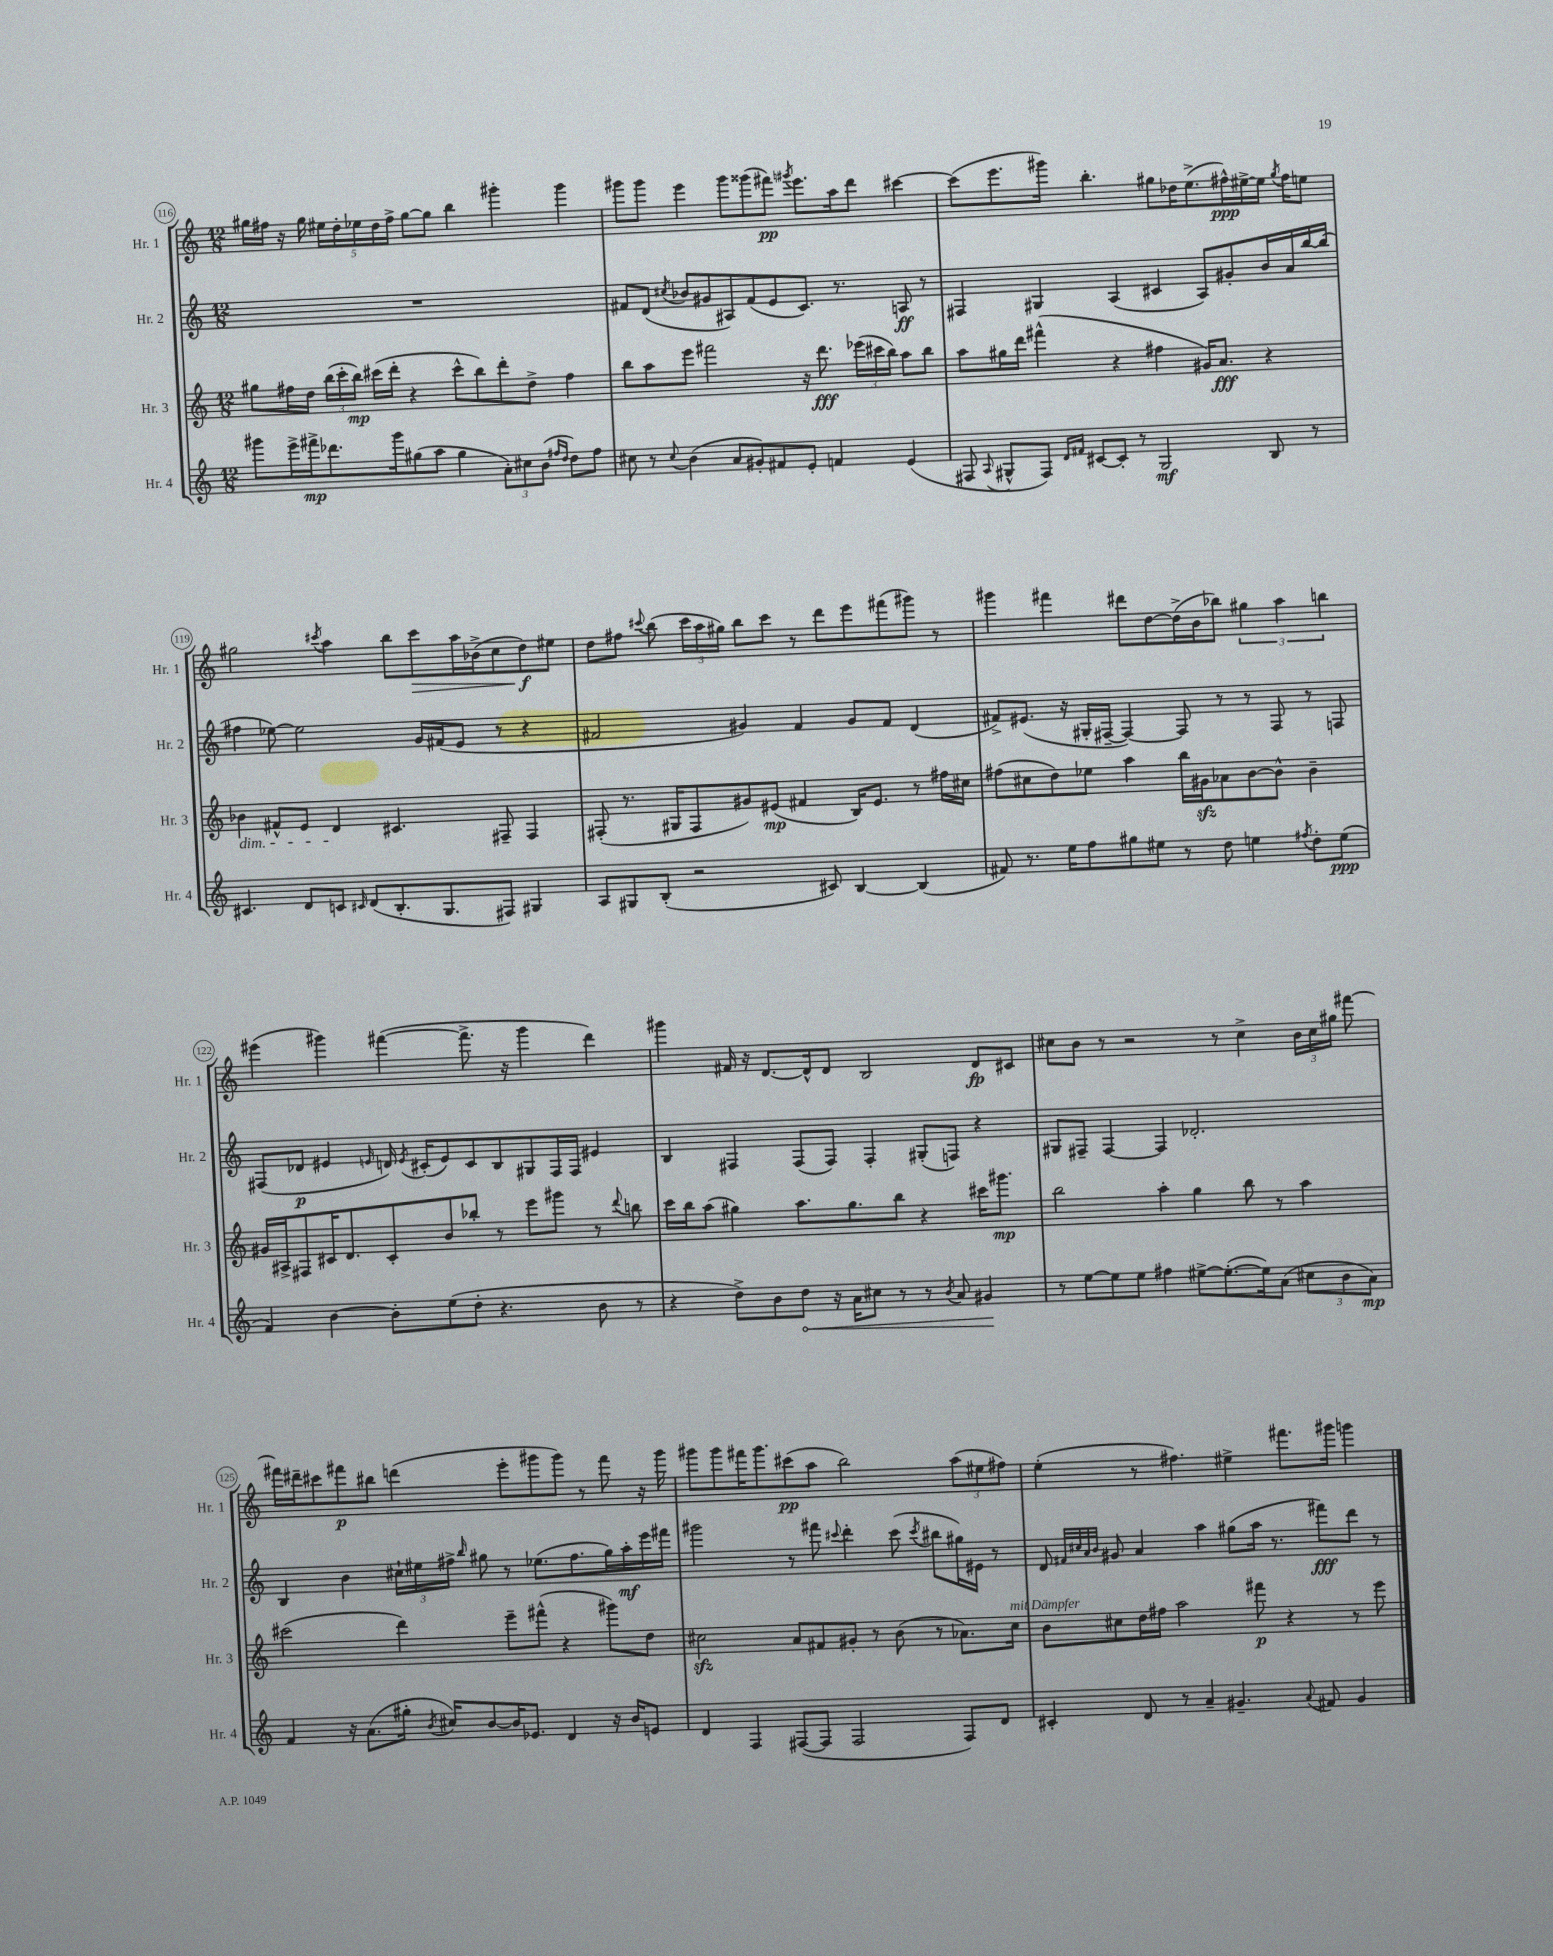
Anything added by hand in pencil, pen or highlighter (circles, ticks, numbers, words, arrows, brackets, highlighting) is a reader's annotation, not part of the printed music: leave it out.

**kern	**dynam	**kern	**dynam	**kern	**dynam	**kern	**dynam
*part4	*part4	*part3	*part3	*part2	*part2	*part1	*part1
*staff4	*staff4	*staff3	*staff3	*staff2	*staff2	*staff1	*staff1
*I"Hr. 4	*	*I"Hr. 3	*	*I"Hr. 2	*	*I"Hr. 1	*
*I'Hr. 4	*	*I'Hr. 3	*	*I'Hr. 2	*	*I'Hr. 1	*
*clefG2	*	*clefG2	*	*clefG2	*	*clefG2	*
*k[]	*	*k[]	*	*k[]	*	*k[]	*
*M12/8	*	*M12/8	*	*M12/8	*	*M12/8	*
=116	=116	=116	=116	=116	=116	=116	=116
8ggg#X\L	.	8gg#X\L	.	1.r	.	16gg#X\LL	.
.	.	.	.	.	.	16ff#X\JJ	.
16eee^\L	.	16ff#X\L	.	.	.	16r	.
16fff#X^\J	mp	16dd\JJ	.	.	.	16gg#\	.
8.ddd-X\	.	(24bb\LL	.	.	.	20ee#X\LL	.
.	.	24ccc'\	.	.	.	.	.
.	.	.	.	.	.	20dd'\	.
.	.	24bb\JJ)	mp	.	.	.	.
.	.	.	.	.	.	20ee-X\	.
.	.	(16ccc#X\LL	.	.	.	.	.
.	.	.	.	.	.	20dd\	.
16ggg#\k	.	16ddd'\JJ	.	.	.	.	.
.	.	.	.	.	.	20ff#^\JJ	.
(8gg#X\	.	4r	.	.	.	[8gg#\L	.
8aa\J	.	.	.	.	.	8gg#\J]	.
4gg#\	.	8ccc#^^\L	.	.	.	4bb\	.
.	.	8bb\)	.	.	.	.	.
12a'\L)	.	8ddd'\	.	.	.	4ggg#X'\	.
12cc#X\	.	.	.	.	.	.	.
.	.	8dd^\J	.	.	.	.	.
(12b\J	.	.	.	.	.	.	.
16qqff#X/LL	.	.	.	.	.	.	.
16qqdd/JJ	.	.	.	.	.	.	.
8dd\L)	.	4ff#\	.	.	.	4ggg#\	.
8ff#\J	.	.	.	.	.	.	.
=117	=117	=117	=117	=117	=117	=117	=117
8cc#X\	.	8bb\L	.	8f#X/L	.	8ggg#X\L	.
8r	.	8aa\	.	(8d/J	.	8ggg#\J	.
8qqcc#/	.	.	.	8qcc#X/	.	.	.
(4b\	.	8eee\J	.	8b-X/L	.	4eee\	.
.	.	2fff#X\	.	8g#X/	.	.	.
8a/L	.	.	.	8A#X/)	.	8ggg#\L	.
8g#X'/)	.	.	.	(8f#/	.	(8ggg##X\	.
8f#X/	.	.	.	8e/	.	8fff#X\J)	pp
.	.	.	.	.	.	8qggg#X/	.
8e'/J	.	16r	.	8.c/J)	.	8.eee\L	.
.	.	8.ddd\	fff	.	.	.	.
4fn/	.	.	.	.	.	.	.
.	.	.	.	8.r	.	16aa\k	.
.	.	(24eee-X\LL	.	.	.	8ddd\J	.
.	.	24ccc#X\	.	.	.	.	.
.	.	24bb\JJ)	.	.	.	.	.
(4e/	.	8aa\L	.	8An/	ff	[4ccc#X\	.
.	.	8bb\J	.	8r	.	.	.
=118	=118	=118	=118	=118	=118	=118	=118
8F#X/	.	8aa\L	.	4F#X/	.	(8ccc#\L]	.
8qqA/	.	.	.	.	.	.	.
8G#X^^/L	.	16gg#X\L	.	.	.	8.eee\	.
.	.	16ddd\JJ	.	.	.	.	.
8F#/J)	.	(4fff#X^^\	.	4G#X/	.	.	.
.	.	.	.	.	.	16ggg#X\Jk)	.
16qqd/LL	.	.	.	.	.	.	.
16qqf#X/JJ	.	.	.	.	.	.	.
[8c#X/L	.	.	.	.	.	4.bb'\	.
8c#'/J]	.	4r	.	(4A/	.	.	.
8r	.	.	.	.	.	.	.
2G#/	mf	4ff#X\	.	4c#X/	.	8gg#X\L	.
.	.	.	.	.	.	16dd-X\K	.
.	.	.	.	.	.	(8.ee^\	.
.	.	16g#X/KL)	.	8A/L)	.	.	.
.	.	8.a/J	fff	.	.	.	.
.	.	.	.	8g#X'/	.	16ff#X^^\L)	ppp
.	.	.	.	.	.	[16ee#X^\	.
8B/	.	4r	.	16b/L	.	16ee#\JJ]	.
.	.	.	.	.	.	8qgg#/	.
.	.	.	.	16a/	.	16ff#\KL	.
8r	.	.	.	[16bb/	.	8een\J	.
.	.	.	.	(16bb/JJ]	.	.	.
!!LO:LB:g=z
=119	=119	=119	=119	=119	=119	=119	=119
!	!	!LO:TX:b:i:t=dim.	!	!	!	!	!
4.c#X/	.	4b-X\	.	4ff#X\	.	2gg#X\	.
.	.	8f#X^^/L	.	[8ee-X\)	.	.	.
8d/L	.	8e/J	.	2ee-\]	.	.	.
.	.	.	.	.	.	8qccc#X/	.
8cn/J	.	4d/	.	.	.	4aa\	.
16qqc#X/	.	.	.	.	.	.	.
(8d/L	.	.	.	.	.	.	.
8.B'/	.	4.c#X/	.	.	.	8bb\L	.
!	!	!	!	!	!	!	!LO:HP:b
.	.	.	.	16g/LL	.	8ccc#\	>
8.G/	.	.	.	(16f#X/J	.	.	.
.	.	.	.	8e/J	.	16aa\L	.
.	.	.	.	.	.	(16b-X^\J	.
8F#X/J)	.	8F#X~/	.	8r	.	8cc\	.
4G#X/	.	4F#/	.	4r	.	8dd\)	f
.	.	.	.	.	.	8ee#X\J	]
=120	=120	=120	=120	=120	=120	=120	=120
8A/L	.	(8F#X'/	.	2f#X/	.	8dd\L	.
8G#X/	.	8.r	.	.	.	8ff#X\J	.
.	.	.	.	.	.	8qqccc#X/	.
(8B'/J	.	.	.	.	.	(8bb\	.
.	.	16G#X/KL	.	.	.	.	.
2r	.	8F#/	.	.	.	24ccc#\LL	.
.	.	.	.	.	.	24aa\	.
.	.	.	.	.	.	24gg#X\JJ)	.
.	.	8g#X/)	.	4g#X/)	.	8bb\L	.
.	.	(8e#X/J	mp	.	.	8ccc#\J	.
.	.	4f#X/	.	4f#/	.	8r	.
8c#X/)	.	.	.	.	.	8ddd\L	.
[4B/	.	16B/KL)	.	8g#/L	.	8eee\	.
.	.	8.e#/J	.	.	.	.	.
.	.	.	.	8f#/J	.	(8fff#X\	.
(4B/]	.	8r	.	(4d/	.	8ggg#X\J)	.
.	.	16ff#X\LL	.	.	.	8r	.
.	.	16cc#X\JJ	.	.	.	.	.
=121	=121	=121	=121	=121	=121	=121	=121
8f#X/)	.	(8ff#X\L	.	8f#X^/L)	.	4ggg#X\	.
8.r	.	8cc#X\	.	(8.e#X/J	.	.	.
.	.	8dd\)	.	.	.	4fff#X\	.
16ee\KL	.	.	.	16r	.	.	.
8ff\	.	8ee-X\J	.	16G#X'/LL	.	.	.
.	.	.	.	[16F#X~/JJ	.	.	.
8gg#X\	.	4aa\	.	4F#/_)	.	8ddd#X\L	.
8ee#X\J	.	.	.	.	.	[8dd\	.
8r	.	16bb\LL	.	8F#/]	.	(16dd^\L]	.
.	.	16g#Xzz\J	.	.	.	16b\J	.
8dd\	.	8a-X\	.	8r	.	8bb-X\J)	.
4een\	.	[8b\	.	8r	.	6gg#X\	.
.	.	8b^^\J]	.	8F#/	.	.	.
.	.	.	.	.	.	6aa\	.
8qff#X/	.	.	.	.	.	.	.
8dd'\L	.	4b~\	.	8r	.	.	.
.	.	.	.	.	.	6bbn\	.
(8ee\J	ppp	.	.	8Fn/	.	.	.
!!LO:LB:g=z
=122	=122	=122	=122	=122	=122	=122	=122
4f/)	.	16g#X/LL	.	(8F#X/L	.	(4eee#X\	.
.	.	16A#X^/J	.	.	.	.	.
.	.	8F#X/	.	8d-X/J	p	.	.
[4b\	.	16c#X/K	.	4e#X/	.	4ggg#X\)	.
.	.	8.d/	.	.	.	.	.
.	.	.	.	16qqen/	.	.	.
8b'\L]	.	8c#'/	.	16dn/)	.	([4fff#X\	.
.	.	.	.	8qe/	.	.	.
.	.	.	.	(16c#X'/KL	.	.	.
(8ee\	.	8b/	.	8e/)	.	.	.
8dd'\J	.	8bb-X'/J	.	8c#/	.	8.fff#^\]	.
4.r	.	8r	.	8B/	.	.	.
.	.	.	.	.	.	16r	.
.	.	8eee\L	.	8G#X/	.	4ggg#\	.
.	.	8ggg#X\J	.	16F#/L	.	.	.
.	.	.	.	16F#/JJ	.	.	.
8b\	.	8r	.	4e#X/	.	4ddd\)	.
.	.	8qqddd/	.	.	.	.	.
8r	.	8bbn\	.	.	.	.	.
=123	=123	=123	=123	=123	=123	=123	=123
4r	.	16ccc\LL	.	4B/	.	4ggg#X\	.
.	.	16bb\J	.	.	.	.	.
.	.	(8aa\J	.	.	.	.	.
8dd^\L)	.	4gg#X\)	.	4F#X/	.	16f#X/	.
.	.	.	.	.	.	16r	.
8b\	.	.	.	.	.	[8.d/L	.
!	!LO:HP:b	!	!	!	!	!	!
8dd\J	<	8.aa\L	.	(8F#/L	.	.	.
.	.	.	.	.	.	16d^^/k]	.
16r	.	.	.	8F#/J)	.	8d/J	.
16a\KL	.	8.gg#\	.	.	.	.	.
8cc#X\J	.	.	.	4F#'/	.	2B/	.
8r	.	8bb\J	.	.	.	.	.
8r	.	4r	.	(8G#X'/L	.	.	.
8qb/	.	.	.	.	.	.	.
8a/	.	.	.	8Fn/J)	.	.	.
4g#X/	.	16ccc#X\KL	.	4r	.	8d/L	fp
.	.	8.ggg#X\J	mp	.	.	.	.
.	.	.	.	.	.	8c#X/J	.
.	[	.	.	.	.	.	.
=124	=124	=124	=124	=124	=124	=124	=124
8r	.	2bb\	.	8G#X/L	.	8cc#X\L	.
[8ee\L	.	.	.	8F#X~/J	.	8b\J	.
8ee\]	.	.	.	[4F#/	.	8r	.
8ee\J	.	.	.	.	.	2r	.
4ff#X\	.	4aa'\	.	4F#/]	.	.	.
[8ee#X^\L	.	4gg\	.	2.d-X'/	.	.	.
(8.ee#'\_	.	.	.	.	.	8r	.
.	.	8bb\	.	.	.	4cc#^\	.
16ee#\k])	.	.	.	.	.	.	.
(8a\J	.	8r	.	.	.	.	.
12cc#X\L	.	4aa\	.	.	.	24b\LL	.
.	.	.	.	.	.	24cc#\	.
12b\	.	.	.	.	.	24gg#X\JJ	.
.	.	.	.	.	.	[8fff#X\	.
12a\J)	mp	.	.	.	.	.	.
!!LO:LB:g=z
=125	=125	=125	=125	=125	=125	=125	=125
4f/	.	(2ccc#X\	.	4B/	.	16fff#X\LL]	.
.	.	.	.	.	.	16ddd#X~\J	.
.	.	.	.	.	.	8ccc#X\	.
16r	.	.	.	4b\	.	8fff#X\	p
(8.a\L	.	.	.	.	.	.	.
.	.	.	.	.	.	8bb#X\J	.
16gg#X'\Jk	.	4ddd\)	.	24cc#X`\LL	.	(4dddn\	.
.	.	.	.	24ee#X\	.	.	.
8qb/	.	.	.	.	.	.	.
16cc#X/KL)	.	.	.	.	.	.	.
.	.	.	.	24ff#X^\JJ	.	.	.
.	.	.	.	16qqbb/	.	.	.
[8b/	.	.	.	8gg#X\	.	.	.
16b/K]	.	8eee~\L	.	8r	.	8eee'\L	.
8.e-X/J	.	.	.	.	.	.	.
.	.	(8fff#X^^\J	.	(8.ee-X\L	.	8ggg#X\	.
4d/	.	4r	.	.	.	8ggg#\J)	.
.	.	.	.	8.ff#\	.	.	.
.	.	.	.	.	.	8r	.
16r	.	8ggg#X\L)	.	16gg#\L)	.	8fff#\	.
16b/KL	.	.	.	16aa'\	mf	.	.
8en/J	.	8dd\J	.	16eee\	.	16r	.
.	.	.	.	16fff#X\JJ	.	16ggg#\	.
=126	=126	=126	=126	=126	=126	=126	=126
4d/	.	2cc#Xzz\	.	2ggg#X\	.	8ggg#X\L	.
.	.	.	.	.	.	8ggg#\	.
4F/	.	.	.	.	.	16fff#X\K	.
.	.	.	.	.	.	8.ggg#\	.
([8F#X/L	.	8a/L	.	8r	.	(8ccc#X\	pp
8F#/J]	.	8f#X/	.	8fff#X\	.	8aa\J	.
.	.	.	.	8qqccc#X/	.	.	.
2F#/	.	8g#X'/J	.	4ddd'\	.	2bb\)	.
.	.	8r	.	.	.	.	.
.	.	(8b\	.	(8ccc#\	.	.	.
.	.	.	.	8qccc#/	.	.	.
.	.	8r	.	8bb#X\L	.	.	.
8F#/L)	.	8.a-X\L)	.	16gg#X\L)	.	(12aa\L	.
.	.	.	.	16e#X\JJ	.	.	.
.	.	.	.	.	.	12ee#X\	.
8d/J	.	.	.	8r	.	.	.
.	.	.	.	.	.	12ff#X\J)	.
!	!	!LO:TX:a:i:t=mit Dämpfer	!	!	!	!	!
.	.	16cc#\Jk	.	.	.	.	.
=127	=127	=127	=127	=127	=127	=127	=127
4c#X'/	.	8b\L	.	8d/	.	(4ee'\	.
.	.	.	.	32qqf#X/LLL	.	.	.
.	.	.	.	32qqcc#X/	.	.	.
.	.	.	.	32qqa/	.	.	.
.	.	.	.	32qqb/JJJ	.	.	.
.	.	8cc#X\	.	8g#X/	.	.	.
8d/	.	16dd\L	.	4a/	.	8r	.
.	.	16ff#X\JJ	.	.	.	.	.
8r	.	2aa\	.	.	.	4.ff#X\)	.
4a~/	.	.	.	4aa\	.	.	.
4.g#X~/	.	.	.	(8gg#X\L	.	4ee#X^\	.
.	.	8fff#X\	p	16aa\Jk	.	.	.
.	.	.	.	8.r	.	.	.
.	.	4r	.	.	.	8.fff#X\L	.
8qqa/	.	.	.	.	.	.	.
8f#X/	.	.	.	8fff#X\L)	fff	.	.
.	.	.	.	.	.	16ggg#X\Jk	.
4g#/	.	8r	.	8ddd\J	.	4gggn\	.
.	.	8eee\	.	8r	.	.	.
==	==	==	==	==	==	==	==
*-	*-	*-	*-	*-	*-	*-	*-
